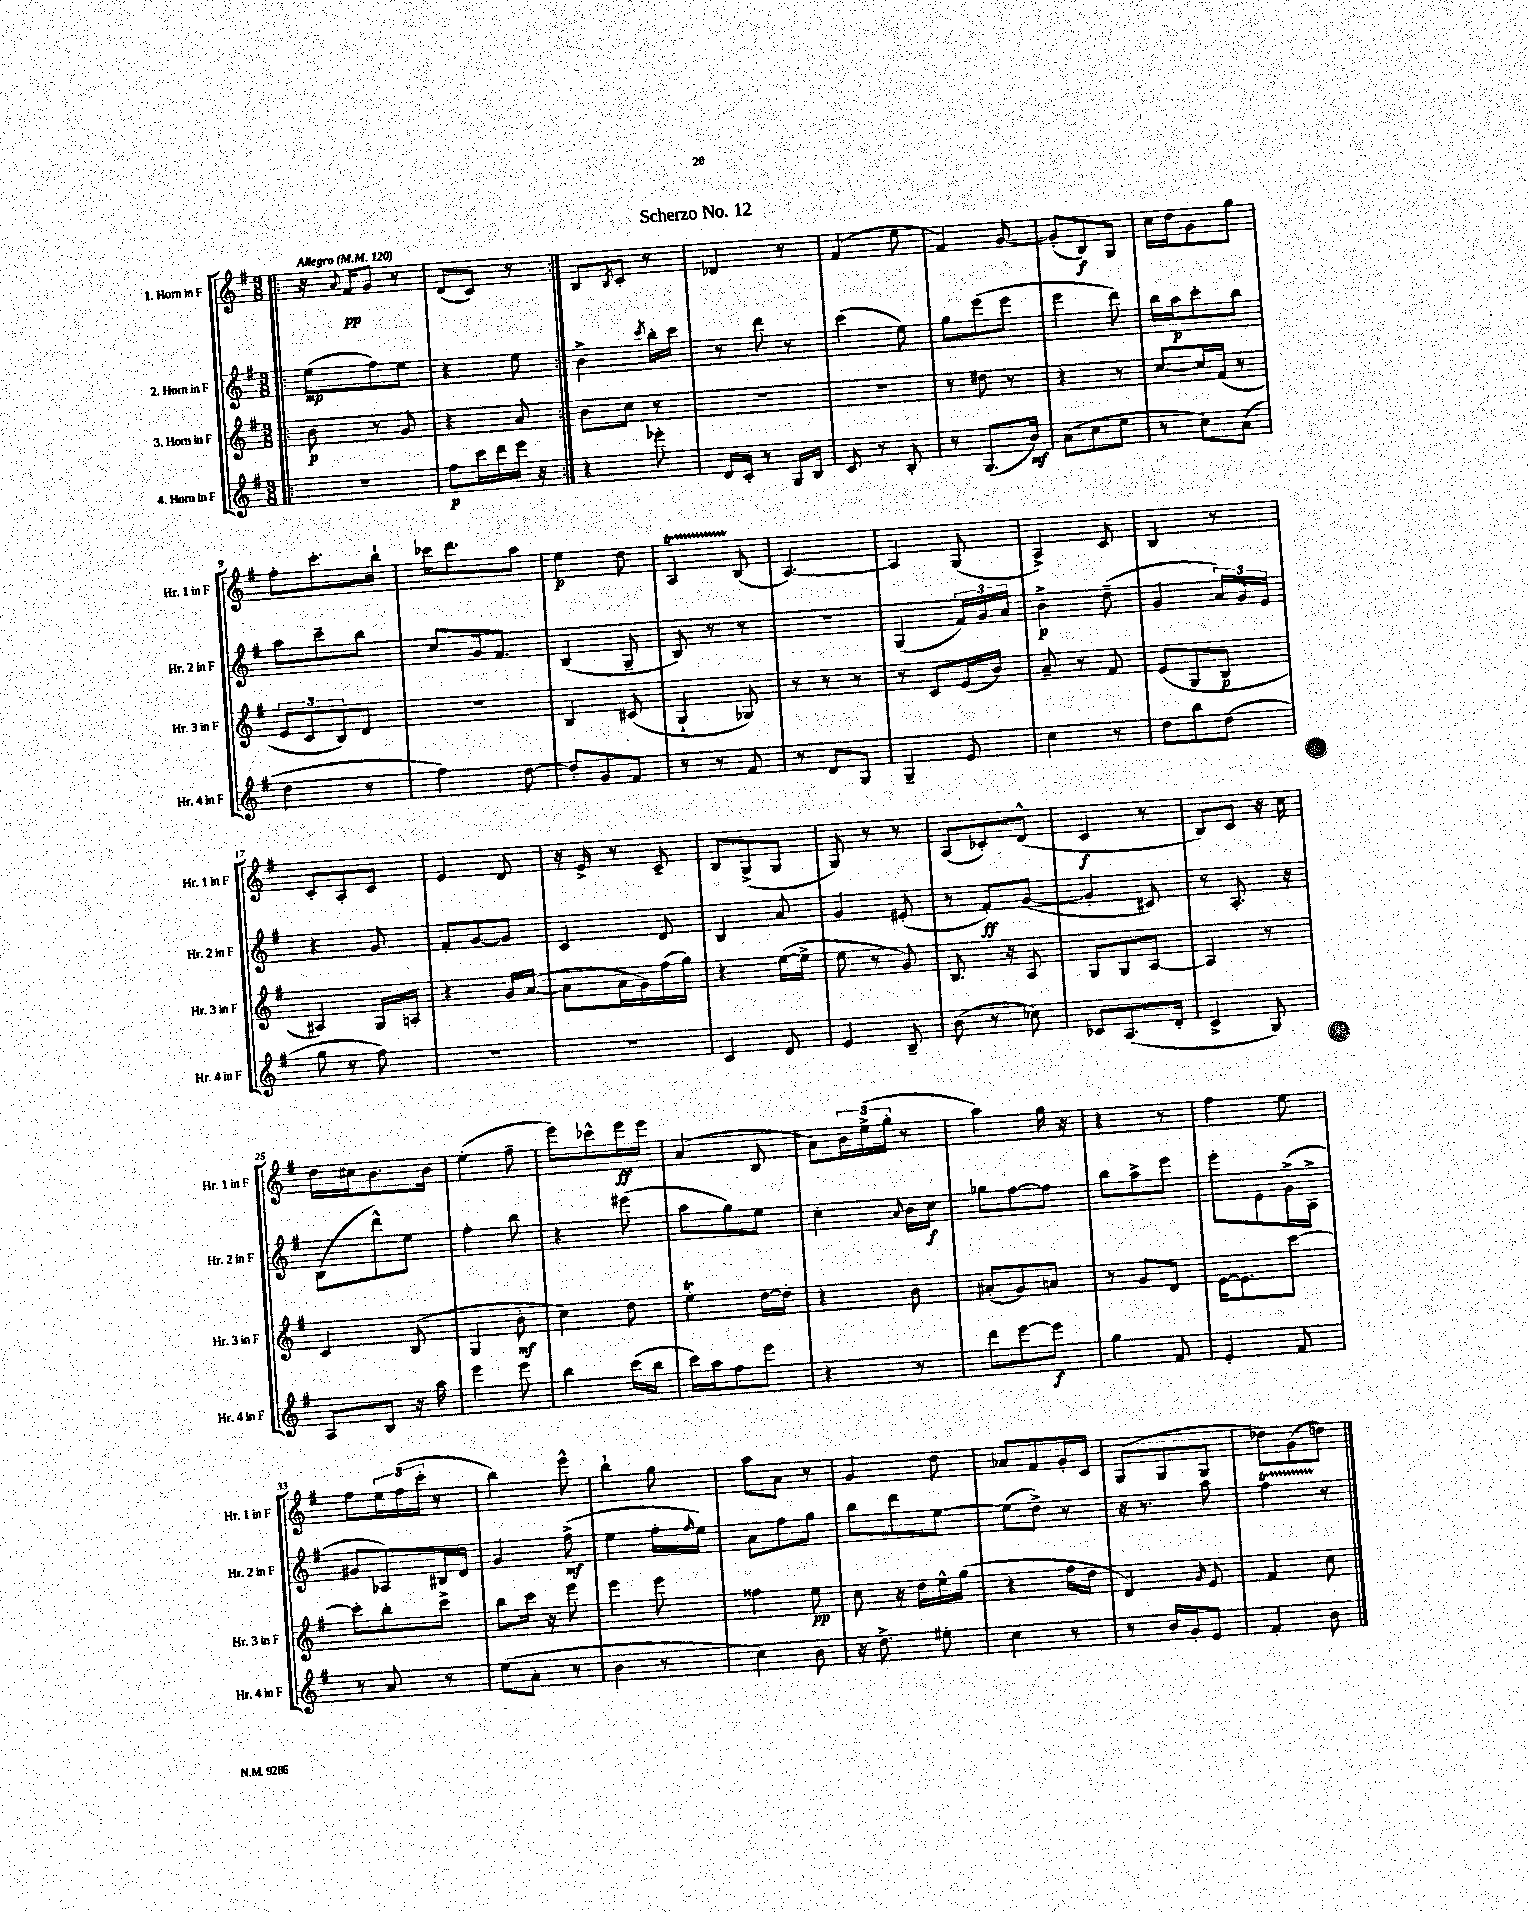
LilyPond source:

\header { title = "Scherzo No. 12" }
<<
\new StaffGroup <<
\new Staff = "s0" \with { instrumentName = "1. Horn in F" shortInstrumentName = "Hr. 1 in F" } {
    \clef treble \key g \major \numericTimeSignature \time 3/8 \tempo "Allegro" 4 = 120
    \repeat volta 2 { \bar ".|:" r16 \appoggiatura { a'8 } fis'16\pp g'8 r8 |
    d'8( c'8) r8 | }
    b8 \acciaccatura { b8 } c'8-. r8 |
    des'4 r8 |
    fis'4( e''8 |
    fis'4) g'8~ |
    g'8-.( b8\f) g8 |
    c''16 d''16 g'8 g''8 |
    fis''8-. c'''8.-. b''16-! |
    ces'''16 d'''8. a''8 |
    e''4\p d''8 |
    a4\startTrillSpan b8\stopTrillSpan( |
    a4.~) |
    a4 g8( |
    a4->) c'8 |
    b4 r8 |
    c'8-. a8-. c'8 |
    e'4 d'8 |
    r16 e'16-> r8 c'8-- |
    b8 g8->( g8 |
    g8) r8 r8 |
    a8( ces'8-.) d'8-^( |
    c'4\f r8 |
    b8) c'8 r16 c''16 |
    d''16 cis''16 b'8. b'16 |
    e''4-.( fis''8-- |
    e'''8) ces'''8-^ e'''16\ff e'''16 |
    a'4( b8 |
    a'8) \tuplet 3/2 { b'16 e''16->( g''16-. } r8 |
    a''4) g''16 r16 |
    r4 r8 |
    fis''4 e''8 |
    fis''8 \tuplet 3/2 { e''16 fis''16( c'''16-. } r8 |
    b''4) e'''8-^ |
    b''4-! g''8 |
    a''8 a'8 r8 |
    g'4 d''8 |
    aes'8 fis'8 g'16-. c'16 |
    g8( g8 g8 |
    des''8) g'8( d''8) \bar "|." |
}
\new Staff = "s1" \with { instrumentName = "2. Horn in F" shortInstrumentName = "Hr. 2 in F" } {
    \clef treble \key g \major \numericTimeSignature \time 3/8
    \repeat volta 2 { \bar ".|:" e''8\mp( fis''8) e''8 |
    r4 e''8 | }
    b'4-> \acciaccatura { c'''8 } b''16-. c'''16 |
    r8 d'''8 r8 |
    c'''4( e''8) |
    g''8 e'''8( e'''8 |
    e'''4 d'''8) |
    b''16 a''16\p c'''8-. b''8 |
    a''8 c'''8-- b''8 |
    c''8 g'16 fis'8. |
    b4( g8-- |
    b8) r8 r8 |
    r4. |
    g4( \tuplet 3/2 { fis'16) g'16 a'16 } |
    b'4->\p d''8--( |
    g'4 \tuplet 3/2 { a'16) g'16 e'16 } |
    r4 g'8 |
    fis'8-. g'8~ g'8 |
    c'4 d'8 |
    b4 a'8 |
    g'4 eis'8-.( |
    r8 fis'8-.\ff) g'8~( |
    g'4-. cis'8) |
    r8 a8.-. r16 |
    b8( d'''8-^) e''8 |
    fis''4-. b''8 |
    r4 eis'''8( |
    a''8 g''8) e''8 |
    c''4-. \grace { a'16 } b'16 c''16\f |
    ges''8 fis''8~ fis''8 |
    b''8 a''8-> e'''8 |
    e'''8-. e'8 g'16->( a16-> |
    gis'8 aes8) bis16 d'16 |
    g'4 fis''8->\mf( |
    e''4 fis''16-. \grace { fis''16 } e''16) |
    a'8 fis''8 g''8 |
    b''8 d'''8 e''8~ |
    e''8( d''8->) r8 |
    r16 r8. a''8 |
    fis''4\startTrillSpan r8\stopTrillSpan \bar "|." |
}
\new Staff = "s2" \with { instrumentName = "3. Horn in F" shortInstrumentName = "Hr. 3 in F" } {
    \clef treble \key g \major \numericTimeSignature \time 3/8
    \repeat volta 2 { \bar ".|:" b'8\p r8 g'8 |
    r4 a'8 | }
    b'8 c''8 r8 |
    R4. |
    R4. |
    r8 dis''8 r8 |
    r4 r8 |
    c''8~ c''16 fis'16( r8 |
    \tuplet 3/2 { e'8 c'8 b8) } d'8 |
    R4. |
    b4 cis'8( |
    g4-! ges8) |
    r8 r8 r8 |
    r8 c'8 e'16( b'16) |
    a'8-- r8 fis'8 |
    e'8( g8 b8\p |
    ais4) g16 a16-. |
    r4 g'16 a'16~( |
    a'8 a'16 g'16) fis''16( g''16) |
    r4 e''16~( e''16-> |
    e''8 r8 g'8) |
    b8. r16 a8 |
    g8 g8 a8~ |
    a4 r8 |
    c'4 b8( |
    g4 b'8-.\mf |
    c''4) d''8 |
    e''4-.\trill d''16~ d''16-. |
    r4 b'8 |
    ais'8-.( g'8) a'8 |
    r8 g'8 d'8 |
    e'16~ e'8. c'''8~ |
    c'''8-. b''8-. c'''8-> |
    b''8 c'''16 r16 e'''8 |
    e'''4 e'''8 |
    fisis''4 e''8\pp |
    c''8 r16 d''16 e''16-^ g''16( |
    r4 fis''16 d''16 |
    d'4) \grace { g'16 } e'8 |
    fis'4 c''8 \bar "|." |
}
\new Staff = "s3" \with { instrumentName = "4. Horn in F" shortInstrumentName = "Hr. 4 in F" } {
    \clef treble \key g \major \numericTimeSignature \time 3/8
    \repeat volta 2 { \bar ".|:" R4. |
    fis''8\p c'''16 d'''16 e'''16 r16 | }
    r4 ees'''8-. |
    d'16 c'16-. r8 g16 b16 |
    c'8 r8 b8-. |
    r8 g8.( b'16\mf) |
    a'8( c''8 e''8 |
    r8 c''8) a'8( |
    d''4 r8 |
    fis''4) d''8~ |
    d''8-. g'8 fis'8 |
    r8 r8 fis'8 |
    r8 d'8 g8 |
    g4-- e'8 |
    c''4 r8 |
    d''8 b''8 d''8( |
    g''8 r8 fis''8) |
    R4. |
    R4. |
    c'4 d'8 |
    e'4 b8-- |
    b'8( r8 ces''8) |
    ces'8 a8.( d'16-. |
    c'4-> g8) |
    a8 b8 r16 a''16 |
    e'''4 e'''8 |
    b''4 c'''16( b''16 |
    c'''16) a''16 fis''8 e'''8 |
    r4 r8 |
    d'''8 e'''8~ e'''8\f |
    g''4 fis'8 |
    e'4-. fis'8 |
    r8 a'8 r8 |
    e''8( a'8-. r8 |
    b'4 r8 |
    c''4) b'8 |
    r16 d''8.-> eis''8-. |
    c''4 r8 |
    r8 b'16 g'16-. e'8 |
    fis'4-. b'8 \bar "|." |
}
>>
>>
